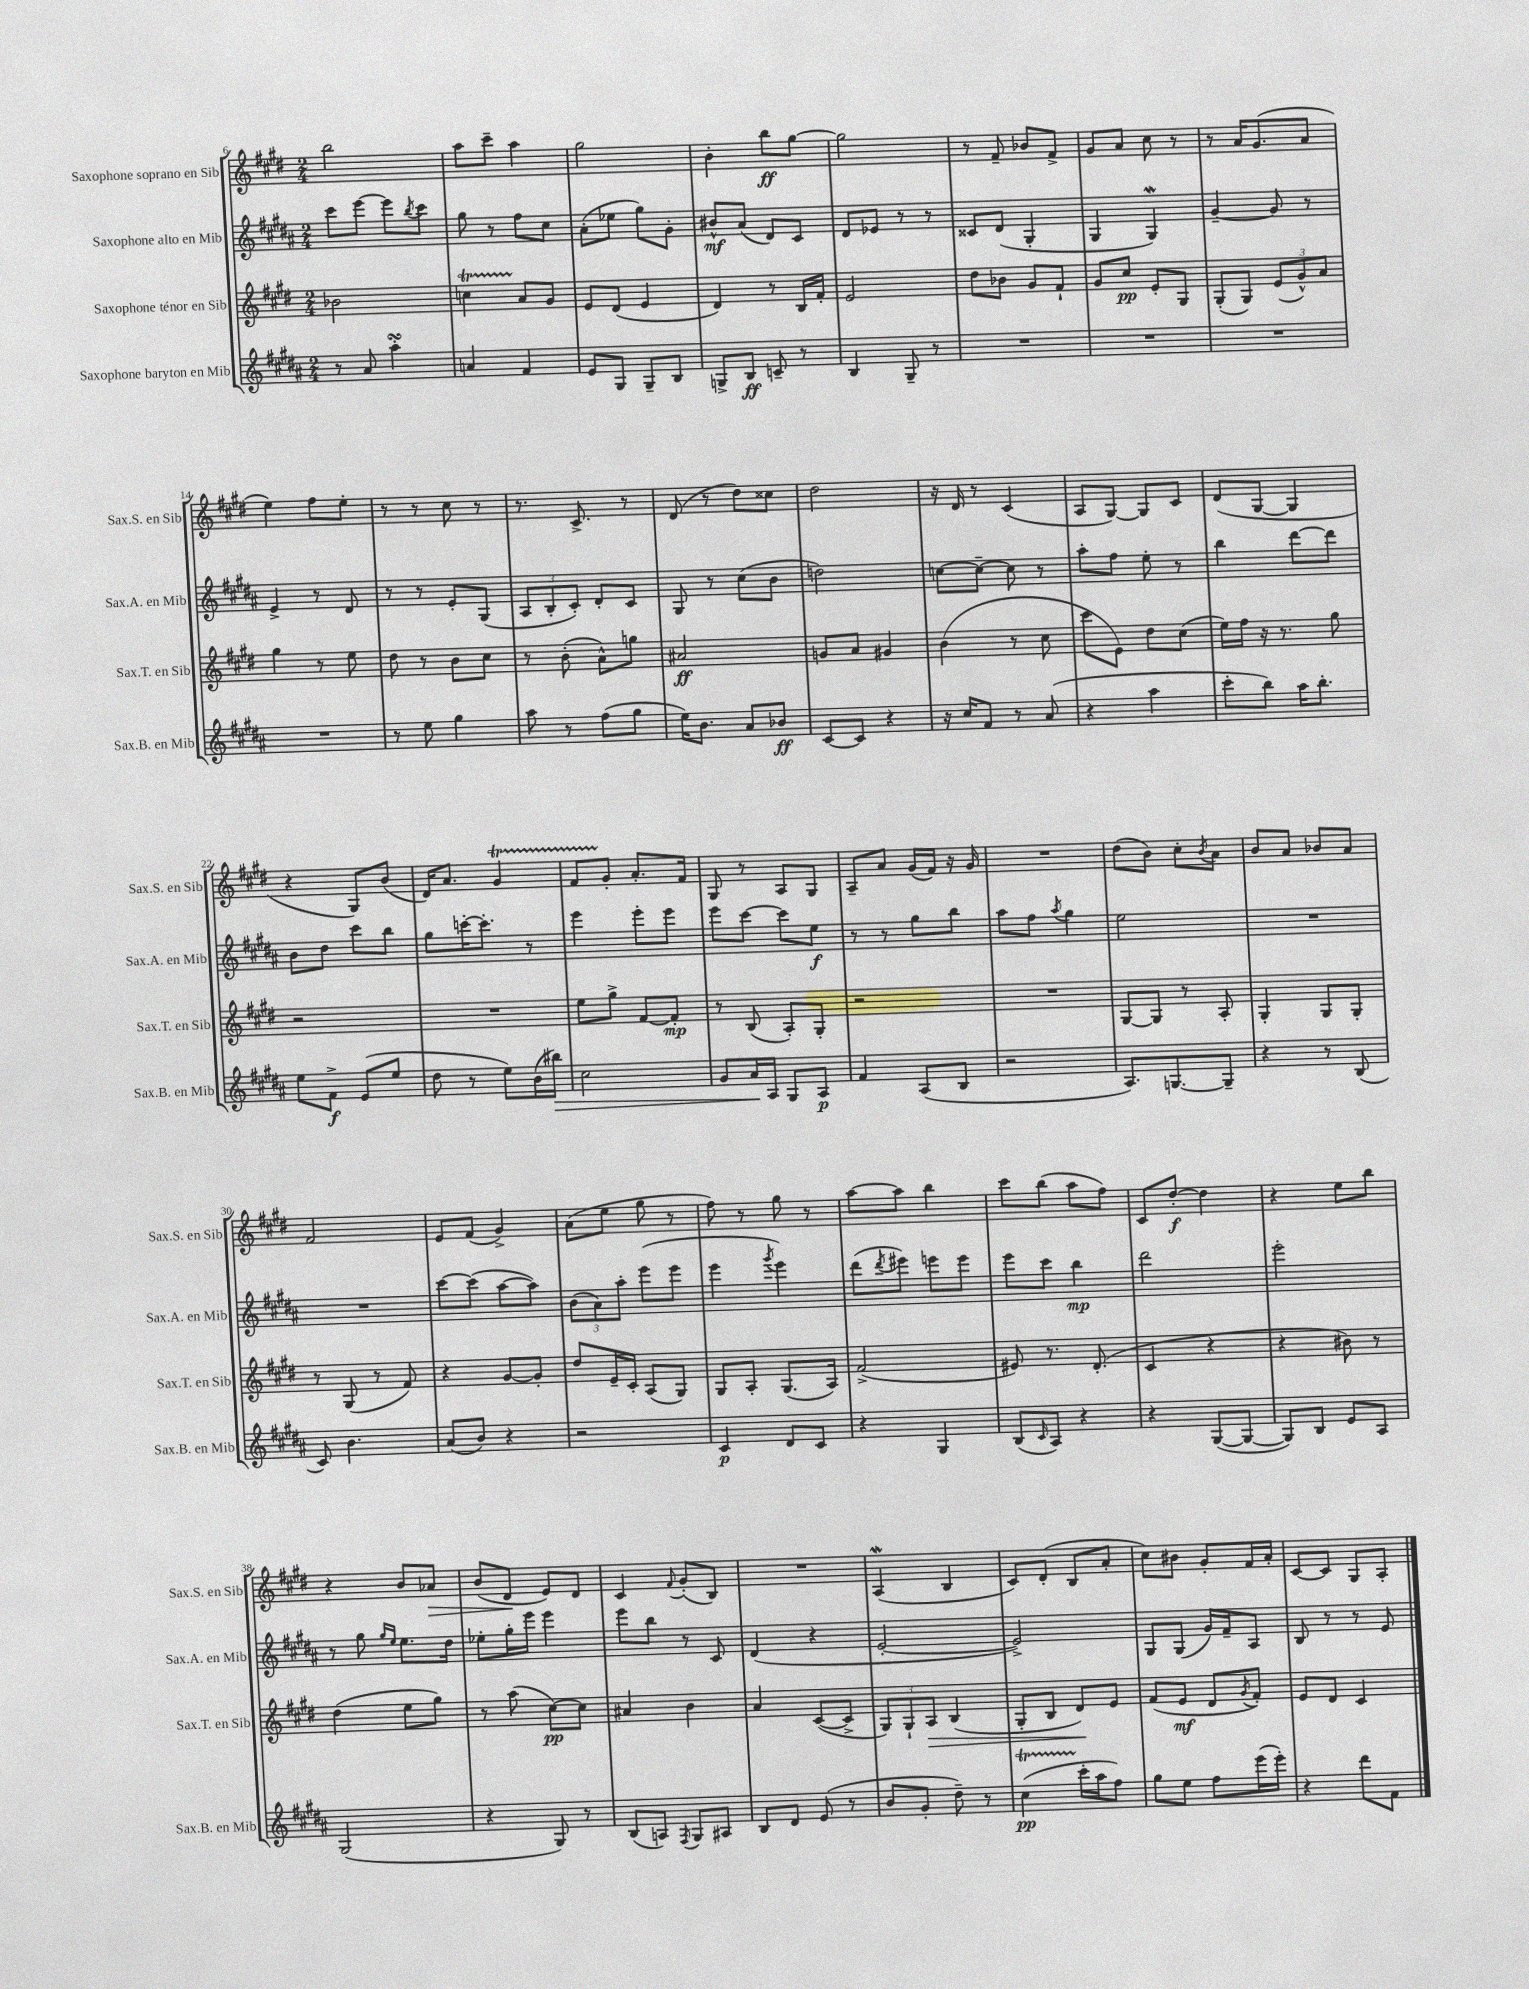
<<
\new StaffGroup <<
\new Staff = "s0" \with { instrumentName = "Saxophone soprano en Sib" shortInstrumentName = "Sax.S. en Sib" } {
    \clef treble \key e \major \numericTimeSignature \time 2/4
    b''2 |
    a''8 cis'''8-- a''4 |
    gis''2 |
    b'4-. b''8\ff gis''8~ |
    gis''2 |
    r8 fis'8-- bes'8 fis'8-> |
    gis'8 a'8 cis''8 r8 |
    r8 a'16 gis'8.( a'8 |
    e''4) fis''8 e''8-. |
    r8 r8 cis''8 r8 |
    r8. cis'8.-> r8 |
    dis'8( r8 dis''8) cisis''8 |
    dis''2 |
    r16 dis'16 r8 cis'4( |
    a8 gis8~) gis8 cis'8 |
    dis'8( gis8~ gis4 |
    r4 gis8) b'8( |
    dis'16) a'8. gis'4\startTrillSpan |
    fis'8 gis'8-.\stopTrillSpan a'8.-. fis'16 |
    gis8 r8 a8 gis8 |
    a8-- a'8 gis'16( fis'16) r16 gis'16 |
    R2 |
    dis''8( b'8) cis''8-. \acciaccatura { b'8 } a'8 |
    b'8 a'8 bes'8 a'8 |
    fis'2 |
    e'8 fis'8( gis'4->) |
    a'8( e''8 gis''8 r8 |
    fis''8) r8 gis''8 r8 |
    a''8~ a''8 b''4 |
    cis'''8 b''8( a''8 fis''8) |
    cis'8 dis''8~-.\f dis''4 |
    r4 e''8 b''8 |
    r4 b'8 aes'8\> |
    b'8( dis'8\! e'8) dis'8 |
    cis'4 \appoggiatura { fis'8 } gis'8-.( b8) |
    R2 |
    a4\mordent( b4 |
    cis'8) dis'8-.( b8 a'8-. |
    cis''8) bis'8 gis'8-. fis'16 a'16-. |
    cis'8~ cis'8 gis8 a8-. \bar "|." |
}
\new Staff = "s1" \with { instrumentName = "Saxophone alto en Mib" shortInstrumentName = "Sax.A. en Mib" } {
    \clef treble \key b \major \numericTimeSignature \time 2/4
    cis'''8 e'''8~ e'''8 \acciaccatura { b''8 } cis'''8 |
    gis''8 r8 fis''8 cis''8 |
    ais'8-.( ees''8 gis''8) gis'8-. |
    bis'8-^\mf ais'8( dis'8) cis'8 |
    dis'8 ees'8 r8 r8 |
    cisis'8 dis'8( gis4-. |
    gis4 gis4\mordent) |
    gis'4~-- gis'8 r8 |
    e'4-> r8 dis'8 |
    r8 r8 e'8-. gis8( |
    \tuplet 3/2 { ais8 b8-. cis'8-.) } dis'8-. cis'8 |
    gis8 r8 cis''8( b'8 |
    d''2) |
    c''8~ c''8~-- c''8 r8 |
    ais''8-. fis''8 e''8-. r8 |
    b''4 dis'''8~ dis'''8 |
    b'8 dis''8 cis'''8 b''8 |
    gis''8 c'''16~-. c'''8.-. r8 |
    e'''4 e'''8-. e'''8 |
    e'''8 cis'''8~ cis'''8 e''8\f |
    r8 r8 gis''8 b''8 |
    ais''8 fis''8 \acciaccatura { ais''8 } gis''4 |
    e''2 |
    R2 |
    R2 |
    cis'''8~ cis'''8( ais''8~ ais''8) |
    \tuplet 3/2 { b'8( ais'8) ais''8-. } e'''8( e'''8 |
    e'''4 \acciaccatura { gis'''8 } e'''4) |
    dis'''8( \acciaccatura { dis'''8 } eis'''8) e'''8 e'''8 |
    e'''8 cis'''8 b''4\mp |
    dis'''2 |
    e'''2-. |
    r8 gis''8 \grace { gis''16 e''16 } e''8. dis''16 |
    ees''8-. gis''16-. e'''16 e'''4 |
    e'''8 b''8 r8 cis'8 |
    dis'4( r4 |
    e'2~-. |
    e'2->) |
    gis8 gis8( gis'16) fis'16-- ais8 |
    b8 r8 r8 e'8 \bar "|." |
}
\new Staff = "s2" \with { instrumentName = "Saxophone ténor en Sib" shortInstrumentName = "Sax.T. en Sib" } {
    \clef treble \key e \major \numericTimeSignature \time 2/4
    bes'2 |
    c''4\startTrillSpan a'8\stopTrillSpan gis'8 |
    e'8 dis'8( e'4 |
    dis'4) r8 b16 fis'16-. |
    e'2 |
    dis''8 bes'8 gis'8 fis'8-! |
    gis'8 cis''8\pp e'8-. gis8 |
    gis8-.( gis8) \tuplet 3/2 { e'8( gis'8-^) a'8 } |
    gis''4 r8 e''8 |
    dis''8 r8 b'8 cis''8 |
    r8 b'8-.( a'8-^) g''8 |
    ais'2\ff |
    g'8 a'8 gis'4 |
    b'4( r8 cis''8 |
    cis'''8 e'8) dis''8 cis''8( |
    e''16) fis''16 r16 r8. gis''8 |
    r2 |
    R2 |
    e''8 gis''8-> fis'8~ fis'8-.\mp |
    r8 b8( a8-.) gis8-. |
    r2 |
    R2 |
    gis8~ gis8 r8 a8-. |
    gis4-. gis8 gis8-. |
    r8 gis8( r8 fis'8) |
    r4 gis'8~ gis'8-. |
    dis''8 e'16-- cis'16-. a8( gis8) |
    gis8 a8-. gis8.( a16) |
    fis'2->( |
    eis'8) r8. dis'8.-.( |
    cis'4 r4 |
    r4 bis'8) r8 |
    dis''4( e''8 gis''8) |
    r8 a''8( cis''8~\pp) cis''8 |
    ais'4 b'4 |
    a'4 cis'8~( cis'8-> |
    \tuplet 3/2 { gis8) gis8-! a8\> } b4( |
    gis8-. b8 dis'8\!) e'8 |
    fis'8( e'8\mf dis'8 \acciaccatura { gis'8 } fis'8-.) |
    e'8 dis'8 cis'4 \bar "|." |
}
\new Staff = "s3" \with { instrumentName = "Saxophone baryton en Mib" shortInstrumentName = "Sax.B. en Mib" } {
    \clef treble \key b \major \numericTimeSignature \time 2/4
    r8 ais'8 ais''4-.\turn |
    a'4 fis'4 |
    e'8 gis8 gis8-- b8 |
    g8-> b8\ff c'8-- r8 |
    b4 gis8-- r8 |
    R2 |
    R2 |
    R2 |
    R2 |
    r8 e''8 gis''4 |
    ais''8 r8 fis''8( gis''8 |
    e''16) b'8. ais'8 bes'8\ff |
    cis'8~ cis'8 r4 |
    r16 cis''16 fis'8 r8 ais'8( |
    r4 ais''4 |
    cis'''8-. b''8) ais''16 b''8.-. |
    e''8 fis'8->\f e'8( e''8 |
    dis''8 r8 e''8) b'16( bis''16\>) |
    cis''2 |
    gis'8 ais'16\! ais16 gis8 ais8\p |
    fis'4 ais8( b8 |
    r2 |
    ais8.) g8.~ g8-- |
    r4 r8 b8( |
    cis'8) b'4. |
    ais'8( b'8) r4 |
    r2 |
    cis'4\p dis'8 cis'8 |
    r4 gis4 |
    b8( \grace { cis'16 } ais8) r4 |
    r4 gis8~( gis8~ |
    gis8) b8 e'8 ais8 |
    gis2( |
    r4 gis8) r8 |
    b8( a8) \acciaccatura { fis8 } gis8 ais8 |
    b8 dis'8 e'8( r8 |
    b'8 gis'8-. dis''8--) r8 |
    cis''4\startTrillSpan\pp( cis'''16-.\stopTrillSpan ais''16 fis''8) |
    gis''8 e''8 fis''8 e'''16( e'''16-.) |
    r4 dis'''8 fis'8 \bar "|." |
}
>>
>>
\layout { \context { \Score currentBarNumber = #6 } }
